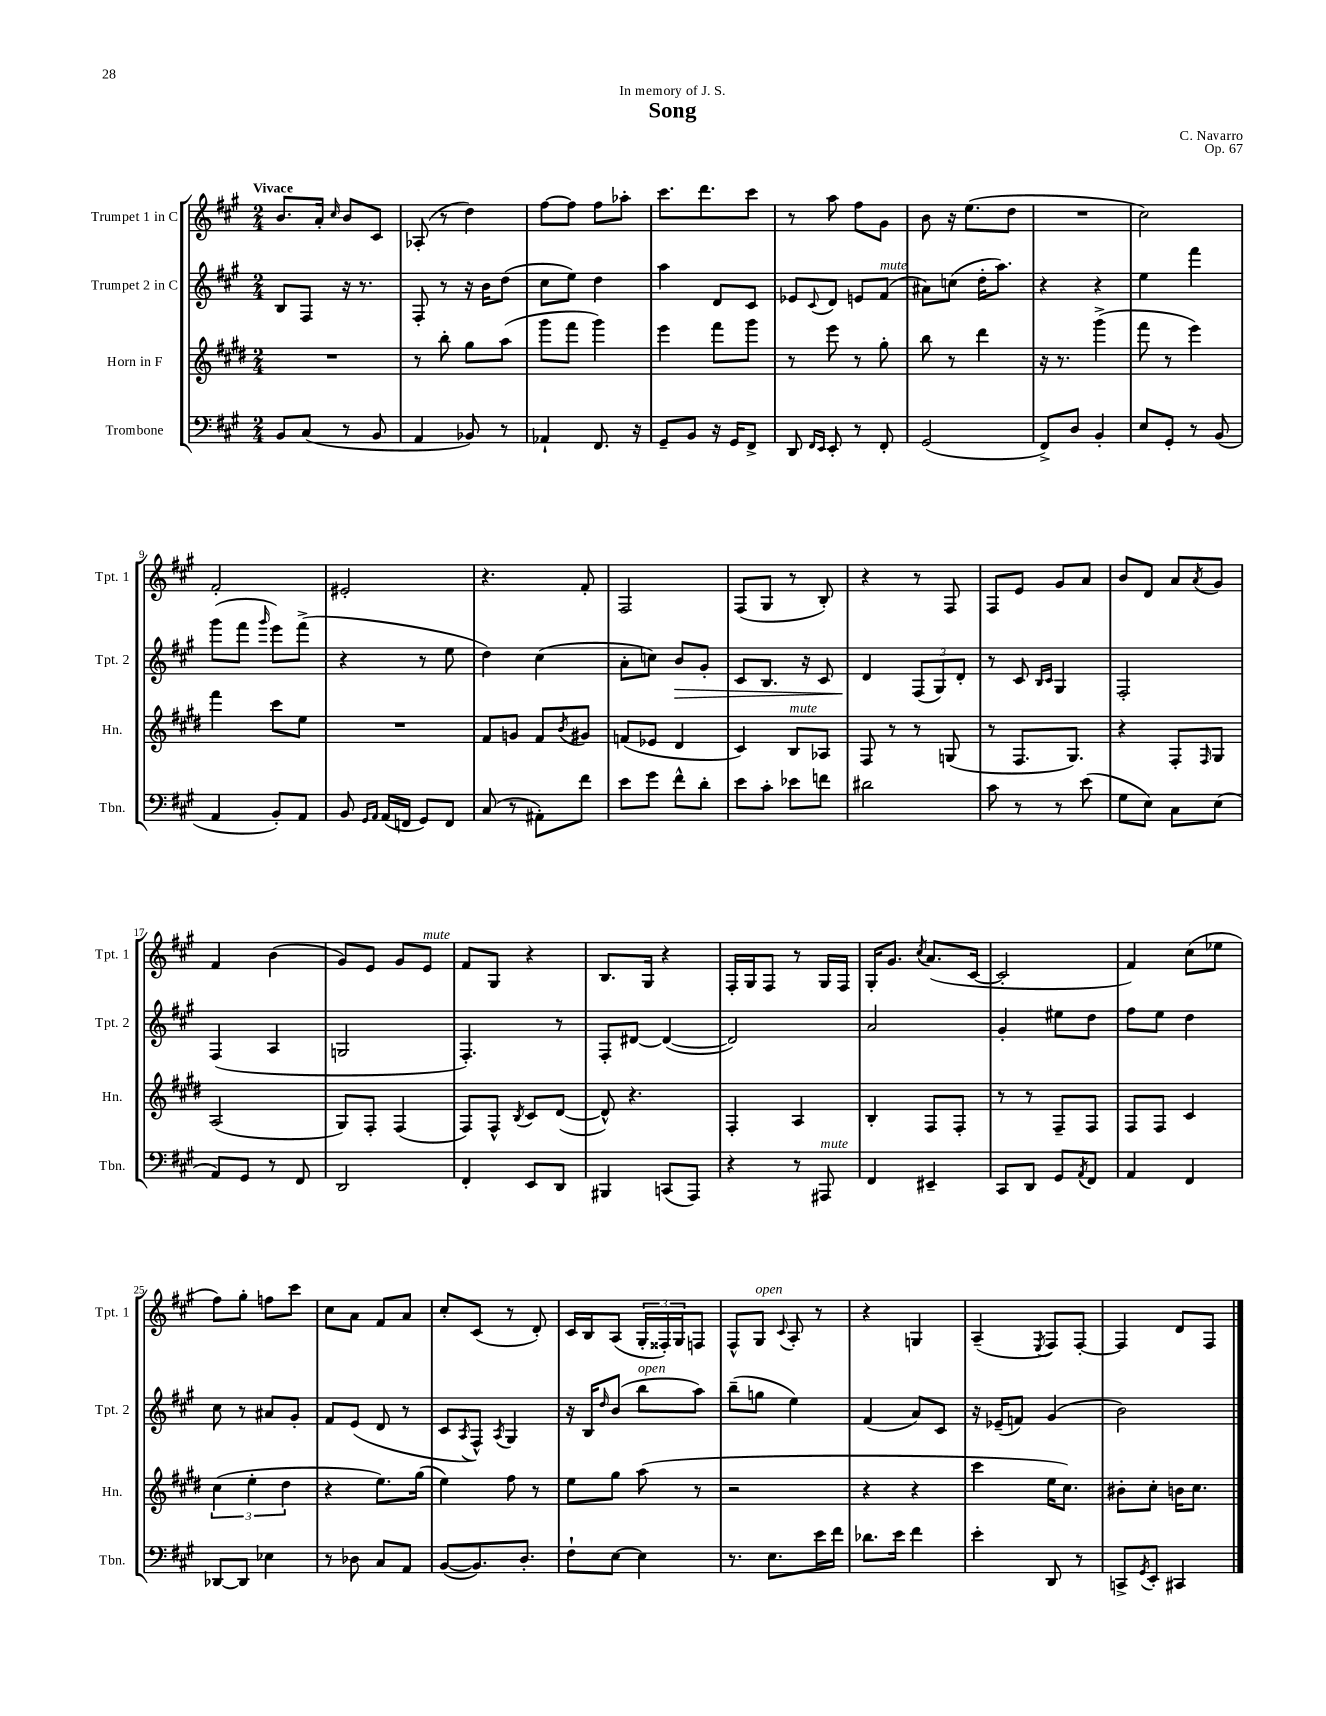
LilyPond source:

\header { title = "Song" composer = "C. Navarro" dedication = "In memory of J. S." opus = "Op. 67" }
<<
\new StaffGroup <<
\new Staff = "s0" \with { instrumentName = "Trumpet 1 in C" shortInstrumentName = "Tpt. 1" } {
    \clef treble \key a \major \numericTimeSignature \time 2/4 \tempo "Vivace"
    b'8. a'16-. \grace { cis''16 } b'8 cis'8 |
    aes8-.( r8 d''4) |
    fis''8~ fis''8 fis''8 aes''8-. |
    cis'''8. d'''8. cis'''8 |
    r8 a''8 fis''8 gis'8 |
    b'8 r16 e''8.( d''8 |
    R2 |
    cis''2) |
    fis'2-. |
    eis'2-. |
    r4. fis'8-. |
    fis2 |
    fis8( gis8 r8 b8-.) |
    r4 r8 fis8 |
    fis8 e'8 gis'8 a'8 |
    b'8 d'8 a'8 \acciaccatura { a'8 } gis'8 |
    fis'4 b'4( |
    gis'8) e'8 gis'8 e'8^\markup { \italic "mute" } |
    fis'8 gis8 r4 |
    b8. gis16 r4 |
    fis16-. gis16 fis8 r8 gis16 fis16 |
    gis16-. gis'8. \acciaccatura { cis''8 } a'8.( cis'16~ |
    cis'2-. |
    fis'4) cis''8( ees''8 |
    fis''8) gis''8-. f''8 cis'''8 |
    cis''8 a'8 fis'8 a'8 |
    cis''8-. cis'8( r8 d'8-.) |
    cis'16 b16 a8( \tuplet 3/2 { gis16-. fisis16-.) gis16 } f8 |
    fis8-^ gis8^\markup { \italic "open" } \appoggiatura { cis'8 } a8-. r8 |
    r4 g4 |
    a4--( \acciaccatura { e8 } fis8) fis8~-. |
    fis4 d'8 fis8 \bar "|." |
}
\new Staff = "s1" \with { instrumentName = "Trumpet 2 in C" shortInstrumentName = "Tpt. 2" } {
    \clef treble \key a \major \numericTimeSignature \time 2/4
    b8 fis8 r16 r8. |
    fis8-. r8 r16 b'16 d''8( |
    cis''8 e''8) d''4 |
    a''4 d'8 cis'8 |
    ees'8 \appoggiatura { cis'8 } d'8 e'8 fis'8^\markup { \italic "mute" }( |
    ais'8) c''8( d''16-. a''8.) |
    r4 r4 |
    e''4 fis'''4 |
    gis'''8( fis'''8 \grace { gis'''16 } e'''8) fis'''8->( |
    r4 r8 e''8 |
    d''4) cis''4( |
    a'8-. c''8) b'8\> gis'8-. |
    cis'8 b8. r16 cis'8 |
    d'4\! \tuplet 3/2 { fis8( gis8) d'8-. } |
    r8 cis'8 \grace { b16 cis'16 } gis4 |
    fis2-. |
    fis4( a4 |
    g2 |
    fis4.-.) r8 |
    fis8-. dis'8~ dis'4~( |
    dis'2) |
    a'2 |
    gis'4-. eis''8 d''8 |
    fis''8 e''8 d''4 |
    cis''8 r8 ais'8 gis'8-. |
    fis'8 e'8( d'8 r8 |
    cis'8 \acciaccatura { a8 } fis8-^) \acciaccatura { a8 } gis4 |
    r16 b16 \grace { d''16 } b'8( b''8^\markup { \italic "open" } a''8) |
    b''8--( g''8 e''4) |
    fis'4( a'8) cis'8 |
    r16 ees'16--( f'8) gis'4( |
    b'2) \bar "|." |
}
\new Staff = "s2" \with { instrumentName = "Horn in F" shortInstrumentName = "Hn." } {
    \clef treble \key e \major \numericTimeSignature \time 2/4
    R2 |
    r8 b''8-. gis''8 a''8( |
    gis'''8 fis'''8 gis'''4) |
    e'''4 fis'''8 gis'''8 |
    r8 e'''8 r8 gis''8-. |
    b''8 r8 dis'''4 |
    r16 r8. gis'''4->( |
    fis'''8 r8 e'''4) |
    fis'''4 cis'''8 e''8 |
    R2 |
    fis'8 g'8 fis'8 \acciaccatura { b'8 } gis'8 |
    f'8( ees'8 dis'4 |
    cis'4) b8^\markup { \italic "mute" } aes8 |
    fis8 r8 r8 g8( |
    r8 fis8. gis8.) |
    r4 fis8-. \grace { fis16 } gis8 |
    a2( |
    gis8) fis8-. fis4( |
    fis8) fis8-^ \acciaccatura { b8 } cis'8 dis'8~( |
    dis'8-^) r4. |
    fis4-. a4 |
    b4-. fis8 fis8-. |
    r8 r8 fis8-- fis8 |
    fis8 fis8 cis'4 |
    \tuplet 3/2 { cis''4( e''4-. dis''4 } |
    r4 e''8.) gis''16( |
    e''4) fis''8 r8 |
    e''8 gis''8 a''8( r8 |
    r2 |
    r4 r4 |
    cis'''4 e''16 cis''8.) |
    bis'8-. cis''8-. b'16 cis''8. \bar "|." |
}
\new Staff = "s3" \with { instrumentName = "Trombone" shortInstrumentName = "Tbn." } {
    \clef bass \key a \major \numericTimeSignature \time 2/4
    b,8 cis8( r8 b,8 |
    a,4 bes,8) r8 |
    aes,4-! fis,8. r16 |
    gis,8-- b,8 r16 gis,16 fis,8-> |
    d,8 \grace { fis,16 e,16 } e,8-. r8 fis,8-. |
    gis,2( |
    fis,8->) d8 b,4-. |
    e8 gis,8-. r8 b,8( |
    a,4 b,8-.) a,8 |
    b,8 \grace { gis,16 a,16 } a,16( f,16 gis,8) f,8 |
    cis8( r8 ais,8-.) fis'8 |
    e'8 gis'8 fis'8-^ d'8-. |
    e'8 cis'8-. ees'8 f'8 |
    dis'2 |
    cis'8 r8 r8 e'8( |
    gis8 e8) cis8 e8( |
    a,8) gis,8 r8 fis,8 |
    d,2 |
    fis,4-. e,8 d,8 |
    bis,,4 c,8( a,,8) |
    r4 r8 ais,,8^\markup { \italic "mute" } |
    fis,4 eis,4-- |
    cis,8 d,8 gis,8 \acciaccatura { a,8 } fis,8 |
    a,4 fis,4 |
    des,8~ des,8 ees4 |
    r8 des8 cis8 a,8 |
    b,8~( b,8.) d8.-. |
    fis8-! e8~ e4 |
    r8. e8. e'16 fis'16 |
    des'8. e'16 fis'4 |
    e'4-. d,8 r8 |
    c,8-> \acciaccatura { gis,8 } e,8-. cis,4 \bar "|." |
}
>>
>>
